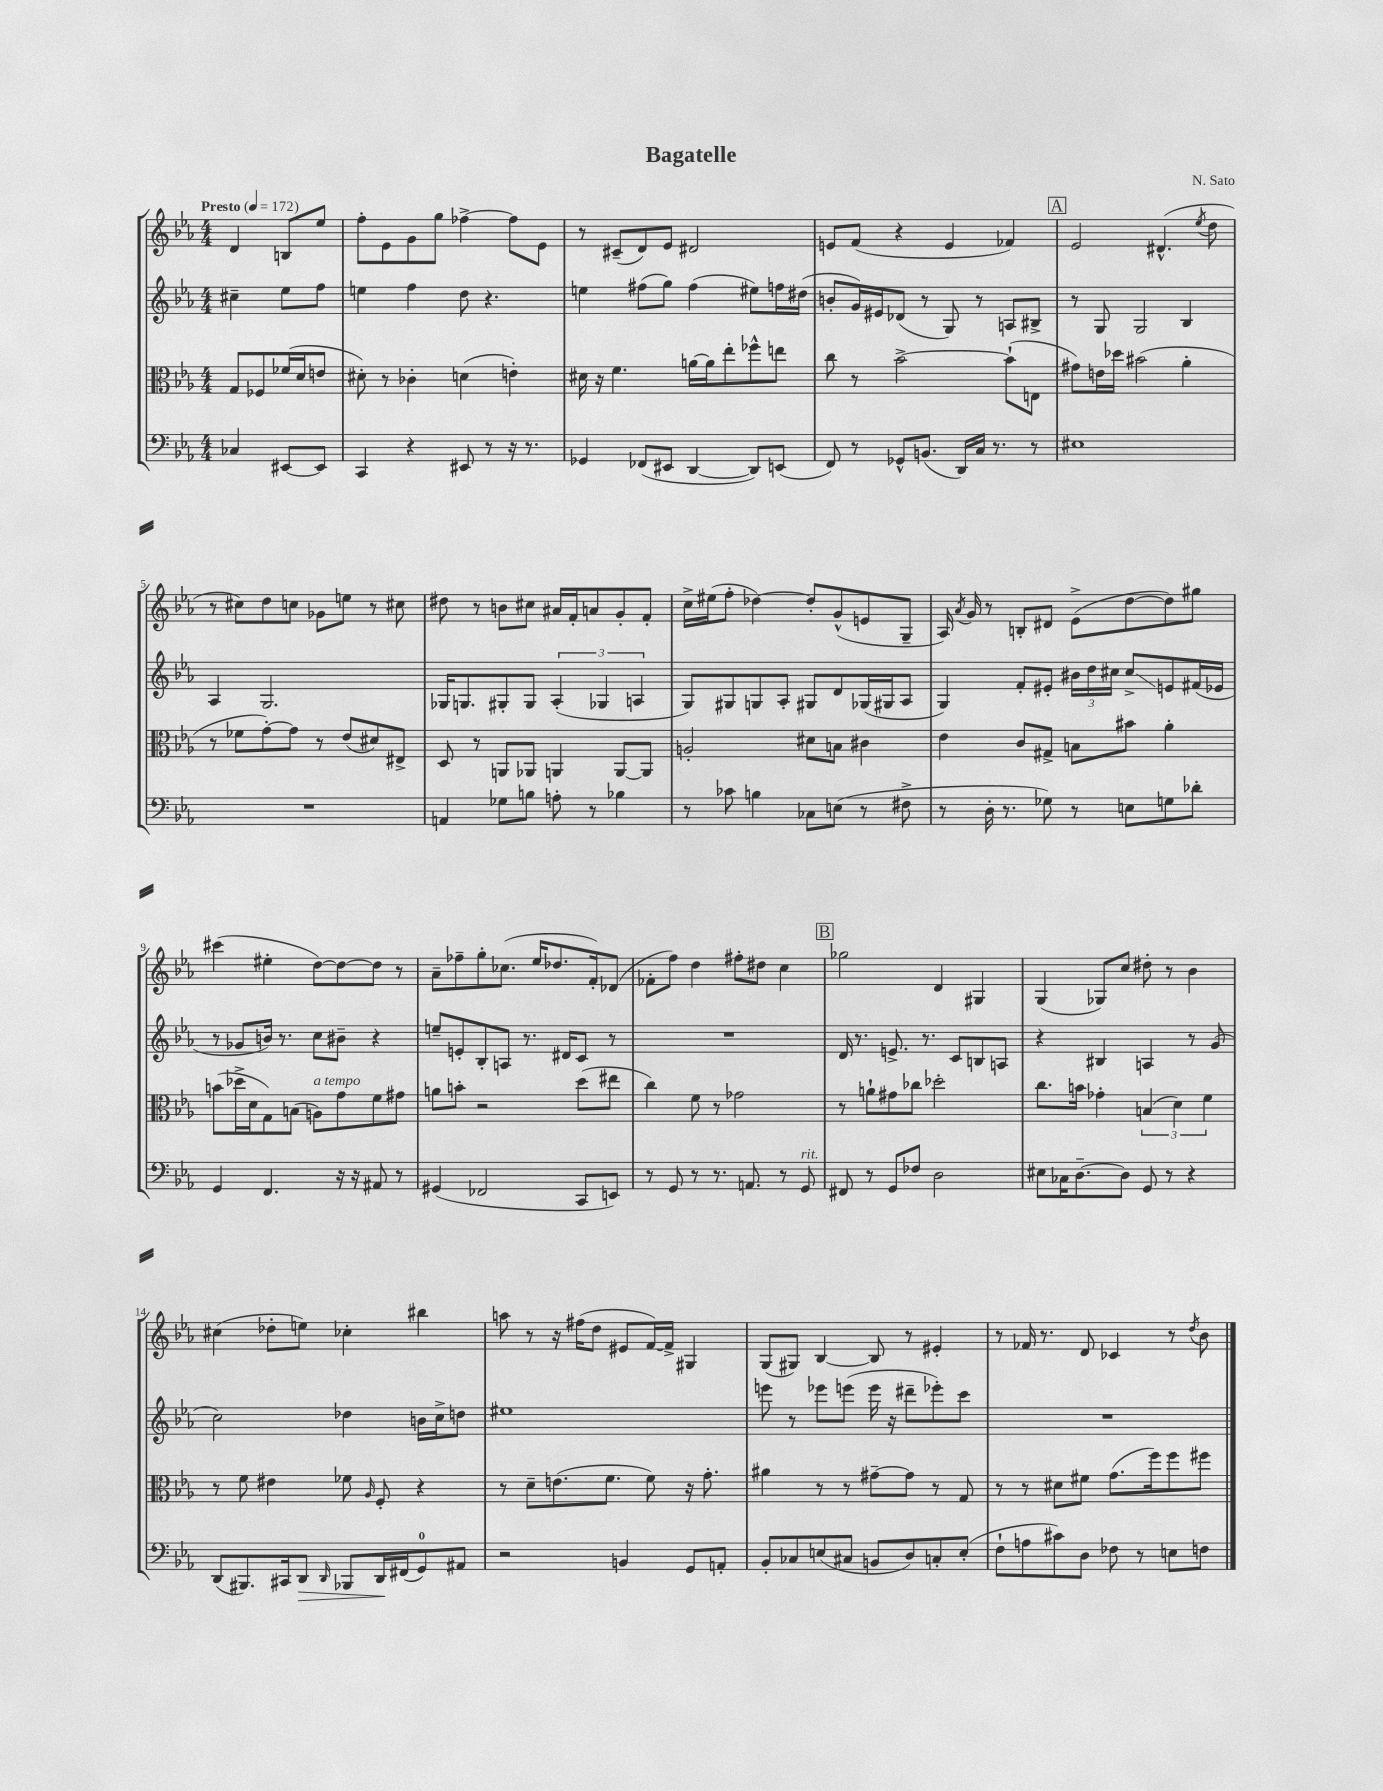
\header { title = "Bagatelle" composer = "N. Sato" }
<<
\new StaffGroup <<
\new Staff = "s0" {
    \clef treble \key ees \major \numericTimeSignature \time 4/4 \partial 2 \tempo "Presto" 4 = 172
    \autoBeamOff d'4 b8[ ees''8] |
    f''8[-. ees'8 g'8 g''8] fes''4~-> fes''8[ ees'8] |
    r8 cis'8[--( d'8) ees'8] dis'2 |
    e'8[ f'8]( r4 e'4 fes'4) |
    \mark \markup { \box "A" } ees'2 dis'4.-^( \acciaccatura { ees''8 } d''8 |
    r8 cis''8[) d''8 c''8] ges'8[ e''8] r8 cis''8 |
    dis''8 r8 b'8[ cis''8] ais'16[ f'16-. a'8 g'8-. f'8]-. |
    c''16[-> eis''16( f''8]-. des''4~) des''8[-. g'8-^( e'8 g8]-- |
    aes16) \acciaccatura { aes'8 } g'16 r8 b8[-. dis'8] ees'8[->( d''8~ d''8) gis''8] |
    cis'''4( eis''4-. d''8[~) d''8~ d''8] r8 |
    aes'8[-- fes''8-- g''8-. ces''8.]( ees''16[ des''8. f'16-.) des'8]( |
    fes'8[-. f''8]) d''4 fis''8[-. dis''8] c''4 |
    \mark \markup { \box "B" } ges''2 d'4 gis4 |
    g4( ges8[) c''8] dis''8-. r8 bes'4 |
    cis''4( des''8[-. e''8]) ces''4-. bis''4 |
    a''8 r8 r16 fis''16[( d''8] eis'8[ f'16~) f'16]-> gis4 |
    g8[( gis8]) bes4~ bes8 r8 eis'4-. |
    r8 fes'16 r8. d'8 ces'4 r8 \acciaccatura { d''8 } bes'8 \bar "|." |
}
\new Staff = "s1" {
    \clef treble \key ees \major \numericTimeSignature \time 4/4 \partial 2
    \autoBeamOff cis''4-- ees''8[ f''8] |
    e''4 f''4 d''8 r4. |
    e''4 fis''8[( g''8]) fis''4( eis''8[) f''16 dis''16]( |
    b'8[-. g'16) eis'16 des'8]( r8 g8) r8 a8[ bis8]-> |
    \mark \markup { \box "A" } r8 g8 g2 bes4 |
    aes4 g2. |
    ges16[ g8. gis8-. gis8] \tuplet 3/2 { aes4-.( ges4 a4 } |
    g8[) gis8 g8 aes8]-. gis8[ d'8 ges16( gis16 aes8] |
    g4) f'8[-. eis'8]-. \tuplet 3/2 { bis'16[ d''16 cis''16] } cis''8[->\glissando e'8 fis'16( ees'16] |
    r8 ges'8[ b'16]) r8. c''8[ bis'8]-- r4 |
    e''8[-- e'8-. bes8-. a8] r8. dis'16[ c'8] r8 |
    R1 |
    \mark \markup { \box "B" } d'16 r8. e'8.-> r8. c'8[ b8 a8] |
    r4 bis4 a4 r8 g'8( |
    c''2) des''4 b'16[ c''16-> d''8] |
    eis''1 |
    e'''8 r8 ees'''8[ e'''8]( e'''16 r16 dis'''8[-- ees'''8-.) c'''8] |
    R1 \bar "|." |
}
\new Staff = "s2" {
    \clef alto \key ees \major \numericTimeSignature \time 4/4 \partial 2
    \autoBeamOff g8[ fes8 fes'16( d'16 e'8] |
    dis'8-.) r8 ces'4-. d'4( e'4-.) |
    dis'16 r16 f'4. a'16[~ a'16 ees''8-. fes''8-^ e''8] |
    c''8 r8 bes'2~-> bes'8[-!( e8] |
    \mark \markup { \box "A" } gis'8[) e'16 des''16] bis'2( aes'4-. |
    r8 fes'8[ g'8~-.) g'8] r8 ees'8[( dis'8) eis8]-> |
    d8 r8 a,8[ aes,8] a,4 a,8[~ a,8] |
    a2-. dis'8[ b8] cis'4 |
    ees'4 c'8[ gis8]-> b8[ bis'8] aes'4-. |
    b'8[( des''16-> d'16 g8) b8]( a8[^\markup { \italic "a tempo" }) g'8 f'8 gis'8] |
    a'8[ b'8]-. r2 d''8[( eis''8] |
    c''4) f'8 r8 ges'2 |
    \mark \markup { \box "B" } r8 a'8[-! gis'8 ces''8] des''2-. |
    c''8.[ b'16] ges'4-. \tuplet 3/2 { b4( d'4) f'4 } |
    r8 f'8 eis'4 fes'8 \grace { aes16 } f8-. r4 |
    r8 d'8[-- e'8.( f'8.] f'8) r16 g'8.-. |
    ais'4 r8 r8 gis'8[~-- gis'8] r8 g8 |
    r8 r8 dis'8[ fis'8] g'8.[( f''16) f''8 fis''8] \bar "|." |
}
\new Staff = "s3" {
    \clef bass \key ees \major \numericTimeSignature \time 4/4 \partial 2
    \autoBeamOff ces4 eis,8[~ eis,8] |
    c,4 r4 eis,8 r8 r16 r8. |
    ges,4 fes,8[( eis,8] d,4~ d,8[) e,8]( |
    f,8) r8 ges,8[-^ b,8.]( d,16[) c16] r8. r8 |
    \mark \markup { \box "A" } eis1 |
    R1 |
    a,4 ges8[ b8] a8-. r8 bes4 |
    r8 ces'8 b4 ces8[ e8]( r8 fis8-> |
    r8 d16-. r8. ges8) r8 e8[ g8 des'8]-. |
    g,4 f,4. r16 r16 ais,8 r8 |
    gis,4( fes,2 c,8[ e,8]) |
    r8 g,8 r8 r8. a,8. r8 g,8^\markup { \italic "rit." } |
    \mark \markup { \box "B" } fis,8 r8 g,8[ fes8] d2 |
    eis8[ ces16 d8.~-- d8] g,8 r8 r4 |
    d,8[( bis,,8.) cis,16 d,8]\> \grace { d,16 } bes,,8[ d,16\! fis,16( g,8-0) ais,8] |
    r2 b,4 g,8[ a,8]-. |
    bes,8[-. ces8 e8( cis8] b,8[ d8) c8-. e8]-.( |
    f8[-! a8 cis'8) d8] fes8 r8 e8[ f8] \bar "|." |
}
>>
>>
